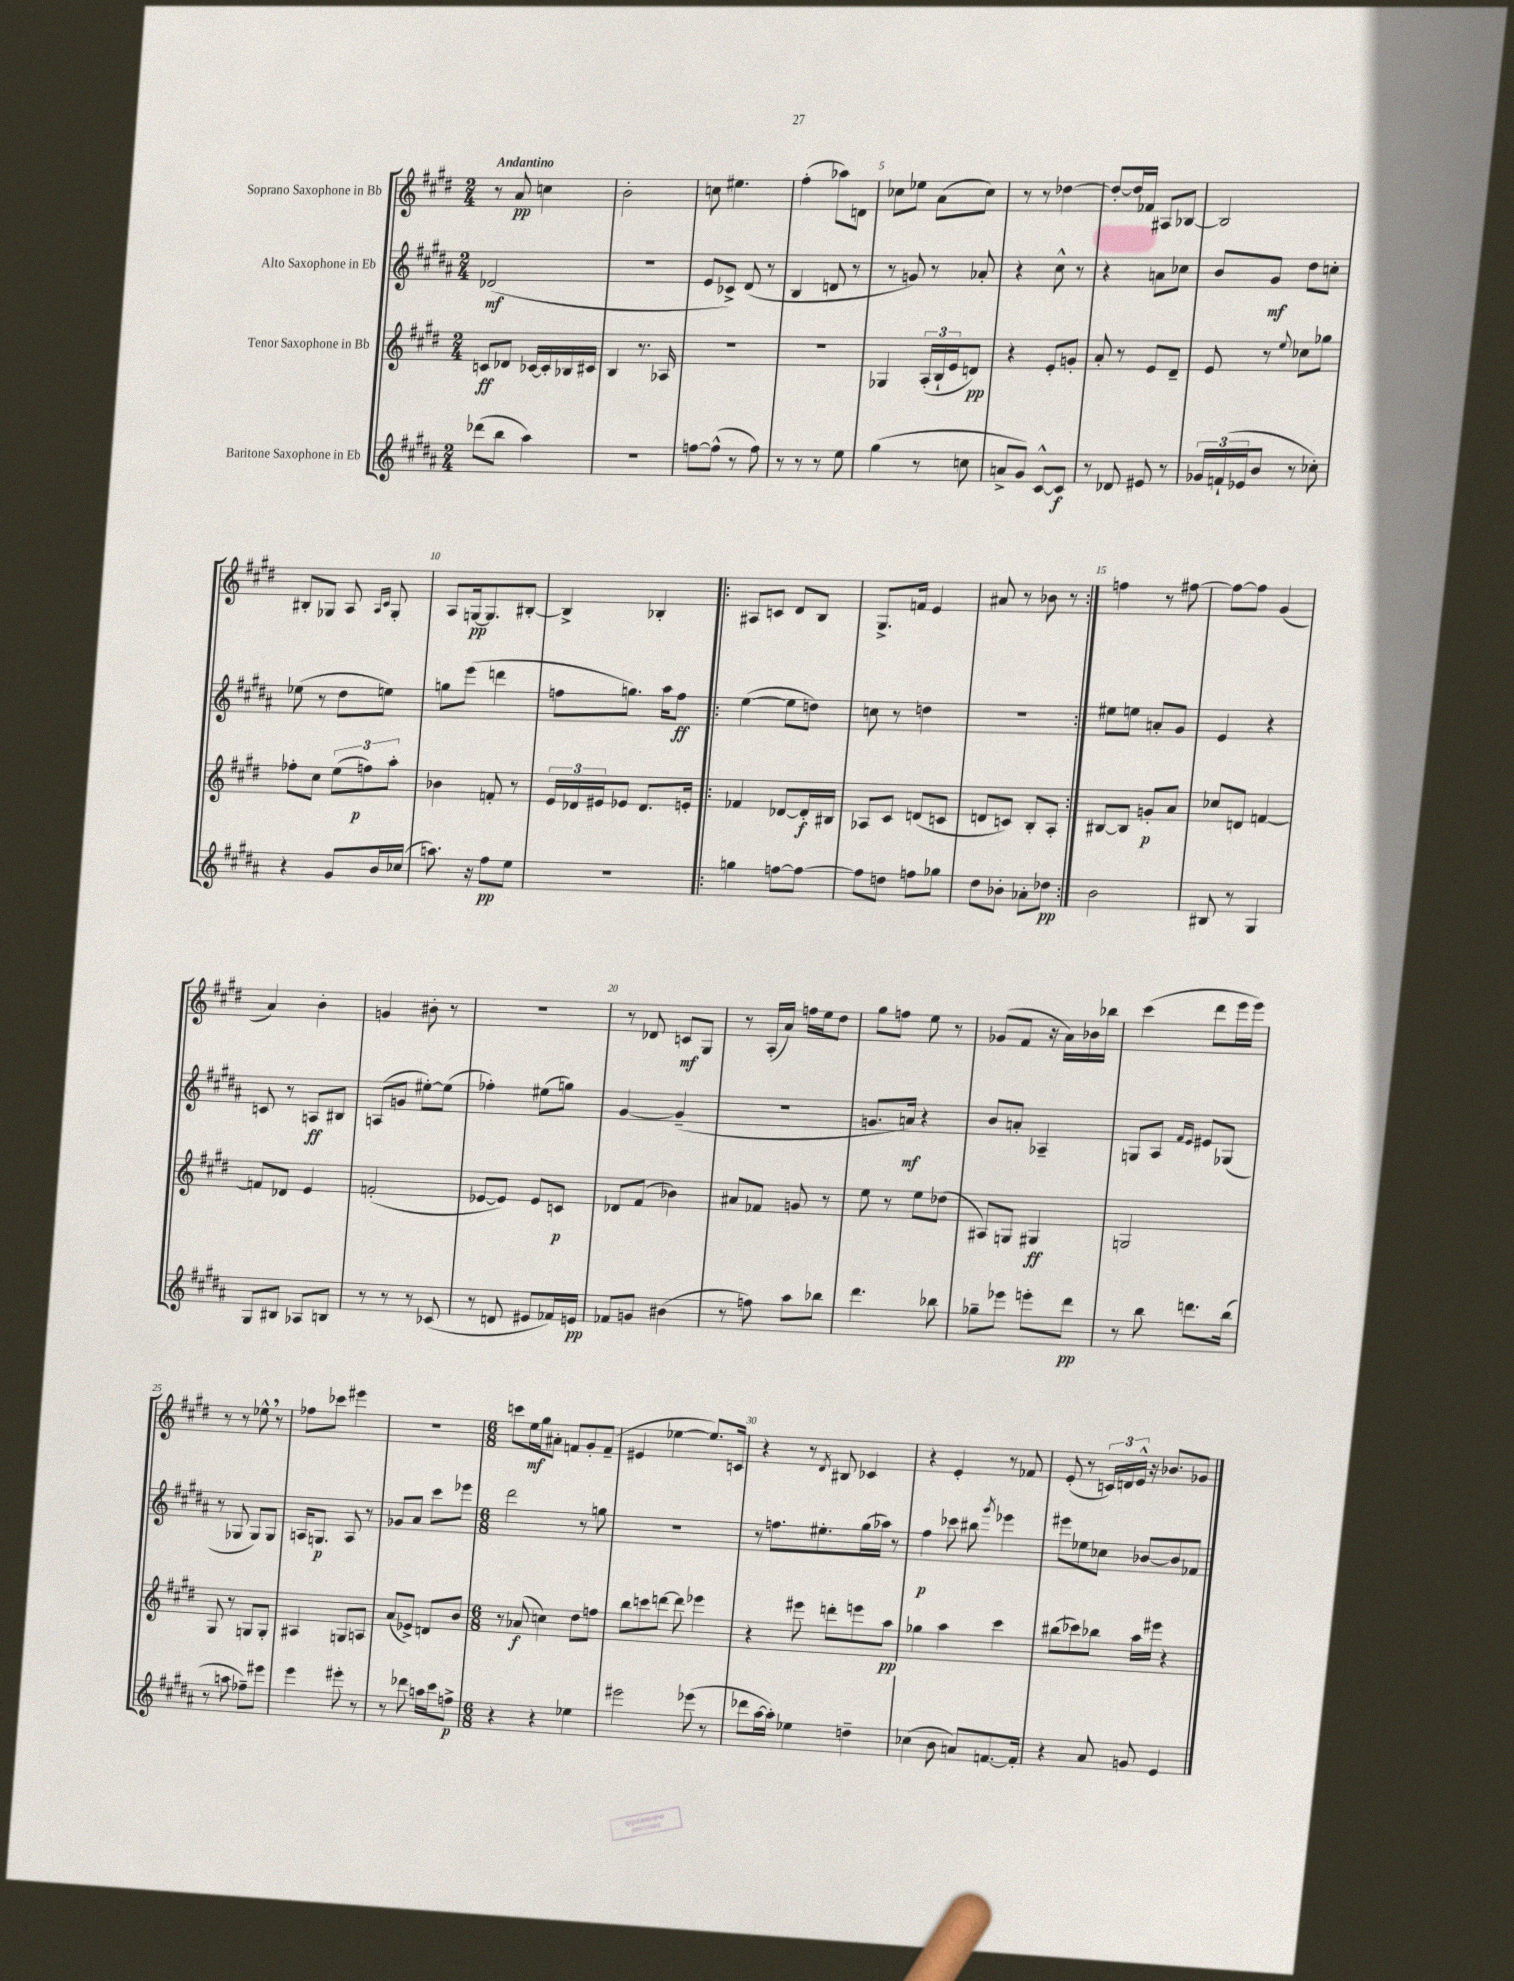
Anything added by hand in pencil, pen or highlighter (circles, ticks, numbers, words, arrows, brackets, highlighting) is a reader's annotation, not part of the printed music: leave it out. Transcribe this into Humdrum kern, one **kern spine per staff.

**kern	**kern	**kern	**kern
*staff4	*staff3	*staff2	*staff1
*clefG2	*clefG2	*clefG2	*clefG2
*k[f#c#g#d#a#]	*k[f#c#g#d#]	*k[f#c#g#d#a#]	*k[f#c#g#d#]
*M2/4	*M2/4	*M2/4	*M2/4
(8ddd-	8c	(2d-	8r
8bb	8d-	.	8a
4aa#)	[16c-	.	4cc
.	16c-']	.	.
.	16B-	.	.
.	16c#	.	.
=	=	=	=
2r	4B	2r	2b'
.	8.r	.	.
.	16A-	.	.
=	=	=	=
[8ff	2r	8e	8cc
(8ff^^]	.	8c-^)	4.ee#
8r	.	(8d#	.
8ff)	.	8r	.
=	=	=	=
8r	2r	4B	(4ff#'
8r	.	.	.
8r	.	8d	8aa-)
8ee	.	8r	8d
=	=	=	=
(4gg#	4G-	8r	8cc-
.	.	8g)	8ee-
8r	(24A'	8r	(8a
.	24B`	.	.
.	24e	.	.
8cc	8d)	8a-'	8cc-)
=	=	=	=
8a^	4r	4r	8r
8g#)	.	.	8r
[8c#^^	8e'	8cc#^^	[4dd-
8c#]	8g'	8r	.
=	=	=	=
8r	8a'	4r	8dd-'_
8d-	8r	.	16dd-]
.	.	.	16f-
8e#	8e	8a	8A#
8r	8d#~	8cc-	[8B-
=	=	=	=
24g-	8e	8b	2B-]
(24f`	.	.	.
24e-	.	.	.
8b	8r	8g#	.
.	8qqee	.	.
8r	8cc-	8dd#	.
8cc-')	8gg-	8cc'	.
=	=	=	=
4r	8ff-'	(8ee-	8B#'
.	8cc#	8r	8G-
8g#	(12ee	8dd#	8A
.	12ff)	.	.
.	.	.	16qqA
.	.	.	16qqc#
16b	.	8ee)	8G-'
.	12aa'	.	.
(16cc-	.	.	.
=	=	=	=
8.aa)	4b-	8gg	8A
.	.	(8eee	[16G
16r	.	.	8.G]
8ff#	8f'	4ddd	.
8ee	8r	.	[8B#'
=	=	=	=
2r	24e	8ff	4B#^]
.	24d-	.	.
.	24e#	.	.
.	8e-	8.gg)	.
.	8.d-	.	4B-'
.	.	16aa#	.
.	.	8ff	.
.	16e'	.	.
=!|:	=!|:	=!|:	=!|:
4gg	4f-	([4ee	8A#
.	.	.	8c
[8ff	[8d-	8ee]	8d#
8ff_	16d-']	8dd)	8B
.	16B#	.	.
=	=	=	=
8ff]	8A-	8cc	8.G#^
8dd	8c#	8r	.
.	.	.	16f
8ff	(8d	4dd	4e
8gg-	8c	.	.
=	=	=	=
8dd#	8d	2r	8a#
8b-'	8c)	.	8r
8a-'	8B'	.	8b-
8dd-	8A'	.	8r
=:|!	=:|!	=:|!	=:|!
2b	[8B#	8ee#	4ff
.	8B#]	8ee	.
.	8g'	8a'	8r
.	8a	8g#	[8ff#
=	=	=	=
8B#	8cc-	4e	8ff#_
8r	8d	.	8ff#]
4G#	[4f	4r	(4g#
=	=	=	=
8G#	8f]	8c	4a)
8B#	8d-	8r	.
8A-	4e	8A	4b'
8B	.	8B#	.
=	=	=	=
8r	(2f'	(8A	4g
8r	.	8g	.
8r	.	[8ee#')	8b#'
(8c-	.	(8ee#]	8r
=	=	=	=
8r	[8e-	4ff-')	2r
8d	8e-])	.	.
8e#	8e-	(8ee#	.
16f-)	8c	8gg)	.
16e	.	.	.
=	=	=	=
8f-	8d-	[4g#	8r
8g	(8f#	.	8d-
(4b#	4b-)	(4g#~]	8c
.	.	.	8G#
=	=	=	=
8r	8a#	2r	8r
8ff)	8f-	.	(16A'
.	.	.	16a)
8aa#	8g	.	16ff
.	.	.	16ee
8bb-	8r	.	8dd#
=	=	=	=
4.ddd#	8ee	8.g	8gg#
.	8r	.	8ff
.	.	16a)	.
.	8ee	4r	8ee
8bb-	(8dd-	.	8r
=	=	=	=
8gg-~	8A#)	8b	(8g-
8eee-	8G	8a'	8f#
8eee'	4G#	4A-~	16r
.	.	.	16a)
8ddd#	.	.	16b-
.	.	.	16bb-
=	=	=	=
8r	2G	8G	(4ccc#
8bb	.	8A#	.
.	.	16qqf#	.
.	.	16qqe	.
8.ddd	.	8e#	8ddd#
.	.	(8G-	16eee
(16bb	.	.	16eee)
=	=	=	=
8r	8G#	8r	8r
8aa	8r	8G-	8r
8ff-~)	8G	8G-)	8ee-^^
8eee#	8G'	8G-	8r
=	=	=	=
4eee	4A#	16A	8ff-
.	.	8.G	.
.	.	.	8ccc-
8eee#'	8G	8A	4eee#
8r	8A	8r	.
=	=	=	=
8r	(8a	8g-	2r
8ddd-	8e-^)	8a#	.
16aa	8d	8ccc#	.
16ccc#	.	.	.
8ff^	8b	8eee-	.
=	=	=	=
*M6/8	*M6/8	*M6/8	*M6/8
4r	8r	2ddd#	8ccc
.	(8a-	.	16ee
.	.	.	16gg#
4r	4cc)	.	8a#'
.	.	.	8f
4ee-	8dd#	8r	8g#'
.	8ff	8gg	(8f~
=	=	=	=
2eee#	8bb	2.r	4e#
.	8ccc	.	.
.	[8ddd	.	[4ee-
.	8ddd]	.	.
(8eee-	4eee-	.	8.ee-])
8r	.	.	.
.	.	.	16c
=	=	=	=
8ddd-	4r	8r	4r
[16aa#	.	8.ff	.
16aa#'])	.	.	.
4ee-	8eee#	.	8r
.	.	8.ee#'	.
.	.	.	8qd#
.	8ddd'	.	8B#
4dd~	8eee	(16gg#	4c-
.	.	16aa-)	.
.	8aa	8r	.
=	=	=	=
(4cc-	4gg-	4ff#	4r
8b	4aa	8ccc-	4e'
8a)	.	8bb#	.
.	.	8qggg#	.
[8.f	4ccc#	4eee-	8r
.	.	.	8f-
16f']	.	.	.
=	=	=	=
4r	(8bb#	8eee#	(8e'
.	8ccc-)	8ee-	8r
8a#	8bb-	8cc-	24c)
.	.	.	24d
.	.	.	24e^^
8g	16aa	[8b-	16r
.	16eee#	.	8.b-
4e	4r	8b-]	.
.	.	8f-	8g-
==	==	==	==
*-	*-	*-	*-
